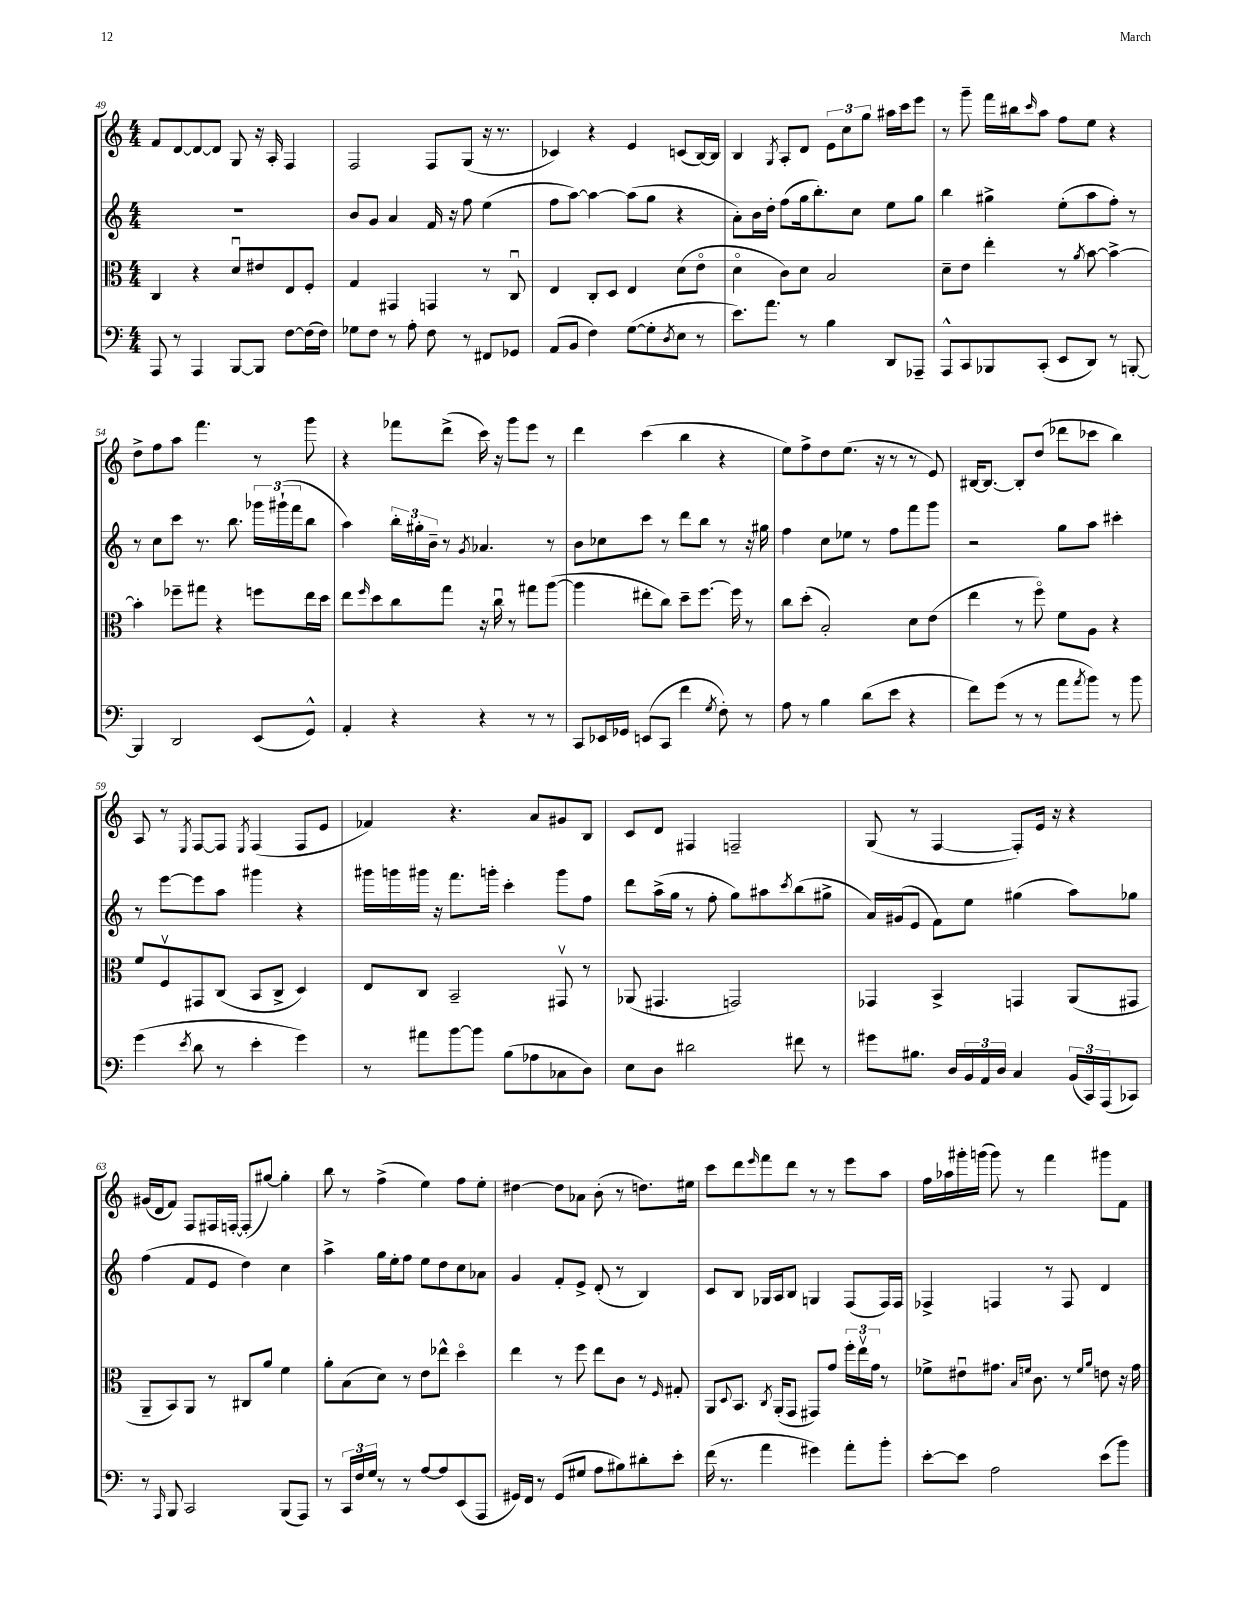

**kern	**kern	**kern	**kern
*part4	*part3	*part2	*part1
*staff4	*staff3	*staff2	*staff1
*clefF4	*clefC3	*clefG2	*clefG2
*k[]	*k[]	*k[]	*k[]
*M4/4	*M4/4	*M4/4	*M4/4
=49	=49	=49	=49
8AAA/	4C/	1r	8f/L
8r	.	.	[8d/
4AAA/	4r	.	8d/_
.	.	.	8d/J]
[8BBB/L	8du/L	.	8G/
8BBB/J]	8e#X/	.	16r
.	.	.	16A'/
[8F\L	8E/	.	4F/
(16F\L]	8F'/J	.	.
16F\JJ)	.	.	.
=50	=50	=50	=50
8G-X\L	4G/	8b/L	2F/
8F\J	.	8g/J	.
8r	4GG#X/	4a/	.
8A'\	.	.	.
8F\	4GGn/	16f/	8F/L
.	.	16r	.
8r	.	8ff\	(8G/J
8FF#X/L	8r	(4ee\	16r
.	.	.	8.r
8GG-X/J	8Cu/	.	.
=51	=51	=51	=51
(8AA/L	4E/	8ff\L	4c-X/)
8BB/J	.	[8aa\J)	.
4F\)	8C'/L	4aa\_	4r
.	8D/J	.	.
([8G\L	4E/	(8aa\L]	4e/
8G'\]	.	8gg\J	.
8qD/	.	.	.
8E\J	(8d\L	4r	(8cn/L
8r	8e\J	.	[16B/L)
.	.	.	16B/JJ]
=52	=52	=52	=52
8.e\L)	4d\	8a'\L)	4B/
.	.	16b\L	.
8.a\J	.	16dd'\JJ	.
.	.	.	8qG/
.	8c\L)	(8ff\L	8A'/L
8r	8d\J	16gg\k	8d/J
.	.	8.bb'\)	.
4B\	2B/	.	12e\L
.	.	.	12cc\
.	.	8cc\J	.
.	.	.	12gg\J
8DD/L	.	8ee\L	16aa#X\LL
.	.	.	16ccc\J
8AAA-X~/J	.	8gg\J	8eee\J
=53	=53	=53	=53
8AAA^^/L	8d~\L	4bb\	8r
8CC/	8e\J	.	8ggg~\
8BBB-X/	4ee'\	4gg#X^\	16fff\LL
.	.	.	16bb#X\J
.	.	.	16qqccc/
(8CC'/J	.	.	8aa\J
8EE/L	8r	(8ee'\L	8ff\L
.	8qa/	.	.
8DD/J)	[8b\	8aa\	8ee\J
8r	4b^\_	8ff'\J)	4r
[8BBBn'/	.	8r	.
!!LO:LB:g=z
=54	=54	=54	=54
4BBB/]	4b'\]	8r	8dd^\L
.	.	8cc\L	8ff\
2DD/	8ff-X~\L	8ccc\J	8aa\J
.	8gg#X\J	8.r	4.fff\
.	4r	.	.
.	.	8.bb\	.
(8EE/L	8ffn\L	24ggg-X\LL	8r
.	.	(24ggg#X`\	.
.	.	24fff\J	.
8GG^^/J)	16ee\L	8bb\J	8ggg\
.	16dd\JJ	.	.
=55	=55	=55	=55
4AA'/	8ee\L	4aa\)	4r
.	16qqff/	.	.
.	8dd\	.	.
4r	8cc\	24bb'\LL	8fff-X\L
.	.	24gg#X'\	.
.	.	24b~\JJ	.
.	8gg\J	8r	(8ddd^\J
.	.	8qg/	.
4r	16r	4.a-X/	16ccc\)
.	16ccu\	.	16r
.	8r	.	8ggg\L
8r	8gg#X\L	.	8eee\J
8r	([8aa\J	8r	8r
=56	=56	=56	=56
8CC/L	4aa\]	8b\L	4ddd\
16EE-X/L	.	8cc-X\	.
16GG-X/JJ	.	.	.
(8EEn/L	8ee#X'\L	8ccc\J	(4ccc\
8CC/J	8cc\J)	8r	.
4f\	8dd~\L	8ddd\L	4bb\
.	[8.ff\J	8bb\J	.
8qG/	.	.	.
8F'\)	.	8r	4r
.	16ff\]	.	.
8r	8r	16r	.
.	.	16gg#X\	.
=57	=57	=57	=57
8A\	8cc\L	4ff\	8ee\L)
8r	(8dd'\J	.	8ff^\
4B\	2B'/)	8cc\L	8dd\
.	.	8ee-X\J	(8.ee\J
(8d\L	.	8r	.
.	.	.	16r
8e\J	.	8ff\L	8r
4r	8d\L	8fff\	8r
.	(8e\J	8ggg\J	8e/)
=58	=58	=58	=58
8f\L)	4ee\	2r	[16B#X/KL
.	.	.	8.B#/J_
(8g\J	.	.	.
8r	8r	.	8B#'/L]
8r	8ff\)	.	(8dd/J
8a\L	8f\L	8gg\L	8ddd-X\L
8qa/	.	.	.
8b\J)	8A\J	8aa\J	8ccc-X\J
8r	4r	4ccc#X'\	4bb\)
8b\	.	.	.
!!LO:LB:g=z
=59	=59	=59	=59
(4g\	8f/L	8r	8A/
.	8Fv/	[8eee\L	8r
8qe/	.	.	8qE/
8d\	8GG#X/	8eee\]	[8F/L
8r	(8C/J	8aa\J	8F/J]
.	.	.	8qE/
4e'\	8BB/L	4ggg#X\	(4F/
.	8C^/J	.	.
4g\)	4D/)	4r	8F/L
.	.	.	8e/J
=60	=60	=60	=60
8r	8E/L	16ggg#X\LL	4f-X/)
.	.	16gggn\	.
8a#X\L	8C/J	16ggg#X\JJ	.
.	.	16r	.
[8b\	2BB~/	8.fff\L	4.r
8b\J]	.	.	.
.	.	16gggn'\Jk	.
(8B\L	.	4ccc'\	.
8A-X\	.	.	8a/L
8C-X\	8GG#Xv/	8ggg\L	8g#X/
8D\J)	8r	8ff\J	8B/J
=61	=61	=61	=61
8E\L	(8AA-X/	8ddd\L	8c/L
8D\J	4.GG#X/	(16aa^\L	8d/J
.	.	16gg\JJ	.
2d#X\	.	8r	4F#X/
.	.	8ff'\	.
.	2GGn/)	8gg\L)	2Fn~/
.	.	8aa#X\	.
.	.	8qccc/	.
8f#X\	.	(8bb\	.
8r	.	8gg#X^\J	.
=62	=62	=62	=62
8g#X\L	4GG-X/	16a/LL)	(8G/
.	.	(16g#X/J	.
8.B#X\J	.	8e/J	8r
.	4BB^/	8f\L)	[4F/
16D/LL	.	.	.
24BB/	.	8ee\J	.
24AA/	.	.	.
24D/JJ	.	.	.
4C/	4GGn/	(4gg#X\	8F'/L])
.	.	.	16e/Jk
.	.	.	16r
(24BB/LL	(8AA/L	8aa\L)	4r
24CC/)	.	.	.
(24AAA/J	.	.	.
8CC-X/J)	8GG#X/J	8gg-X\J	.
!!LO:LB:g=z
=63	=63	=63	=63
8r	8AA~/L	(4ff\	(16g#X/LL
.	.	.	16d/J
16qqAAA/	.	.	.
8BBB/	8BB/)	.	8f/J)
2CC/	8AA/J	8f/L	8F/L
.	8r	8e/J	16F#X/L
.	.	.	[16Fn'/JJ
.	8C#X/L	4dd\)	(8F'/L]
.	8a/J	.	[8gg#X/J)
(8BBB/L	4f\	4cc\	4gg#'\]
8AAA/J)	.	.	.
=64	=64	=64	=64
8r	8a'\L	4aa^\	8bb\
24CC/LL	(8B\	.	8r
24F/	.	.	.
24G/JJ	.	.	.
8r	8d\J)	16gg\LL	(4ff^\
.	.	16ee'\J	.
8r	8r	8ff\J	.
[8A/L	8e\L	8ee\L	4ee\)
8A/]	8ee-X^^\J	8dd\	.
(8EE/	4dd\	8cc\	8ff\L
8AAA/J	.	8a-X\J	8ee'\J
=65	=65	=65	=65
16GG#X/LL)	4ee\	4g/	[4dd#X\
16FF/JJ	.	.	.
8r	.	.	.
(8GG#/L	8r	8f'/L	8dd#\L]
8G#X/J	8ff\	8e^/J	8a-X\J
8A\L	8ee\L	(8d'/	(8b'\
8B#X\)	8c\J	8r	8r
8d#X'\	8r	4B/)	8.ddn\L)
.	16qqF/	.	.
8e'\J	8G#X'/	.	.
.	.	.	16ee#X\Jk
=66	=66	=66	=66
(16f\	8AA/L	8c/L	8ccc\L
8.r	.	.	.
.	8qqD/	.	.
.	8.BB/J	8B/J	8ddd\
.	.	.	16qqeee/
4a\	.	16G-X/LL	8fff\
.	8qC/	.	.
.	(16AA'/KL	16A/J	.
.	8GG/J	8B/J	8ddd\J
4g#X\)	8GG#X/L)	4Gn/	8r
.	8g/J	.	8r
8a'\L	24ff'\LL	(8F/L	8eee\L
.	24eev\	.	.
.	24g\JJ	.	.
8b'\J	8r	16F/L)	8aa\J
.	.	16F/JJ	.
=67	=67	=67	=67
[8e'\L	8f-X^\L	4F-X^/	16ff\LL
.	.	.	16aa-X\
8e\J]	8e#Xu\	.	16ggg#X'\
.	.	.	(16gggn\JJ
2A\	8.g#X\J	4Fn/	8ggg\)
.	.	.	8r
.	16qqB/LL	.	.
.	16qqfn/JJ	.	.
.	8.c\	.	.
.	.	8r	4fff\
.	8r	8F/	.
.	16qqf/LL	.	.
.	16qqa/JJ	.	.
(8e\L	8en\	4d/	8ggg#X\L
8b\J)	16r	.	8f\J
.	16g#\	.	.
==	==	==	==
*-	*-	*-	*-
